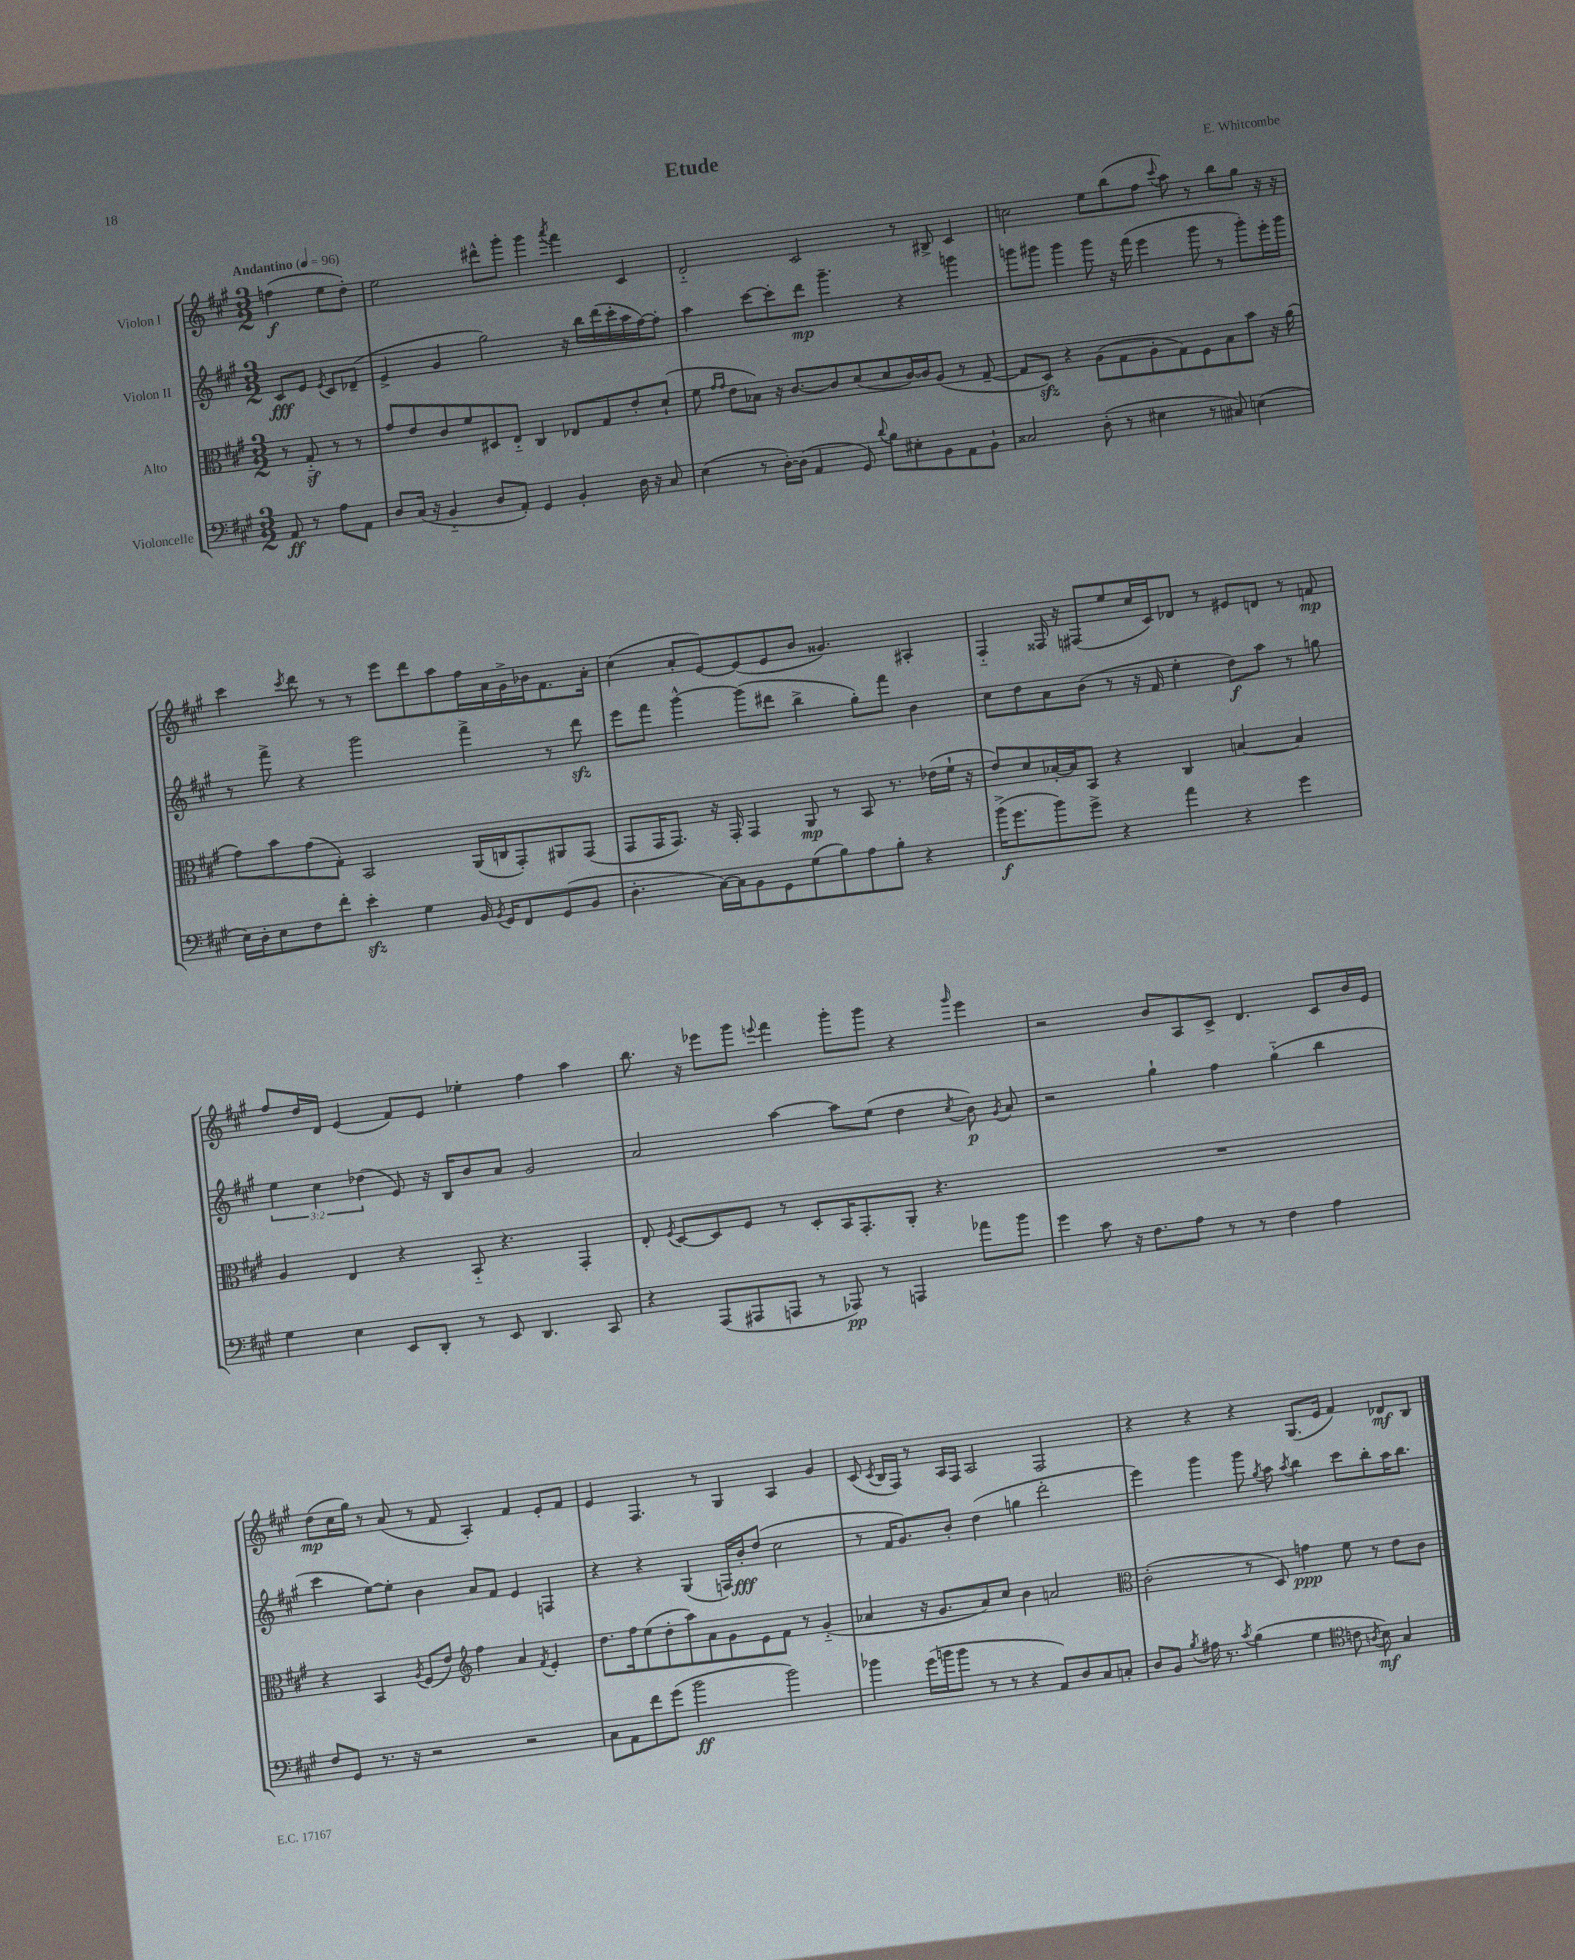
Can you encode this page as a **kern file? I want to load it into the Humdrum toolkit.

**kern	**kern	**kern	**kern
*staff4	*staff3	*staff2	*staff1
*clefF4	*clefC3	*clefG2	*clefG2
*k[f#c#g#]	*k[f#c#g#]	*k[f#c#g#]	*k[f#c#g#]
*M3/2	*M3/2	*M3/2	*M3/2
*MM96	*MM96	*MM96	*MM96
8AA/	8r	8c#/L	(4ff\
8r	8G#'~/	8e/J	.
.	.	8qe/	.
8A\L	8r	8c#/L	8ee\L
8AA\J	8r	(8d-~/J	8dd'\J)
=	=	=	=
8D/L	8g#/L	4e^/	2ee\
(16C#/Jk	8e/	.	.
16r	.	.	.
4BB'~/	8c#/	4g#/	.
.	8f#/	.	.
8D/L	8D#/	2gg#\)	8ddd#^^\L
8AA'/J)	8E'~/J	.	8ggg#'\J
4GG#/	4C#/	.	4ggg#\
.	.	.	8qaaa/
4BB'/	8E-/L	16r	4fff#\
.	.	16bb\LL	.
.	8G#/	(16ddd\	.
.	.	16ccc#'\	.
16D\	8e'/	16aa\	4c#/
16r	.	[16ff#\J)	.
8C#/	(8d`/J	8ff#'\]J	.
=	=	=	=
(4E\	8f#\	4aa\	2d'~/
.	16qqg#/LL	.	.
.	16qqg#/JJ	.	.
.	8e\L	.	.
8r	8B-\J)	[8ccc#\L	.
[16D'\LL)	16r	8ccc#'\]	.
(16D\]JJ	[8.c#/L	.	.
4AA/	.	8ddd\J	2c#/
.	8c#/]	4.ggg#~\	.
8GG#/)	(8d/	.	.
8qqd/	.	.	.
8B\L	8d/	.	.
8E#'\	[16c#/L)	4r	8r
.	16c#/]J	.	.
8BB\	(8A/J	.	8B#^/
8AA\	8r	4ggg\	4c#/
8BB`\J	[8G#~/	.	.
=	=	=	=
2C##/	8G#/]L	8ggg\L	2cc\
.	8D/J)	8ggg#\J	.
.	4r	4ggg#\	.
(8D'\	(8A\L	8ggg#\	8ee\L
8r	8G#\	16r	(8bb\
.	.	(16fff#\	.
4E#\	8A'\	4eee\	8ff#\J
.	.	.	8qqccc#/
.	8G#\)	.	8aa\)
8r	8F#\	8ggg#\	8r
8C#/)	8B\	8r	8bb\L
(4E\	8b\J	8ggg#'\L)	8gg#\J
.	16r	16eee'\L	16r
.	(16a\	16ggg#\JJ	16r
=	=	=	=
16E\LL)	8g#\L)	8r	4ccc#\
16D'\J	.	.	.
8E\	8b\	8fff#^\	.
.	.	.	8qccc#/
8F#\	(8g#\	4r	8ddd\
8f#'\J	8G#'\J)	.	8r
4e'\	2BB/	2ggg#\	8r
.	.	.	8eee\L
4G#\	.	.	8ddd\
.	.	.	8aa\
16BB/	(16AA/LL	4fff#^\	16ff#\L
8qBB/	.	.	.
16GG#/LK	16C/J	.	16a\
8FF#/	8GG#'/)	.	16g#^\
.	.	.	16b-\J
(8GG#/	8AA#/	8r	8.f#\
8BB/J	(8GG#/J	8ddd\	.
.	.	.	16a'\Jk
=	=	=	=
4.D'\	8GG#/L	8eee\L	(4cc#\
.	16GG#/K	8fff#\J	.
.	8.GG#/J)	.	.
.	.	[4ggg#^^\	8a'/L
[16C#\LL)	16r	.	[8e/)
16C#\]J	16GG#'/	.	.
8BB\	4GG#/	(8ggg#\]L	(8e/]
8GG#\	.	8ddd#\J	8e/
(8G#\	8AA/	4bb^\	8b/J
8B\)	8r	.	4.g##/)
8A\	8BB/	8gg#'\L)	.
8B'\J	8.r	8fff#\J	.
4r	.	4b\	4A#'/
.	(16e-\LL	.	.
.	16f#`\JJ	.	.
.	16r	.	.
=	=	=	=
(16b^\LK	8e/L)	8cc#\L	4F#'~/
8.g#\	.	.	.
.	8d/	8dd\	.
8b\)	[16B-'/L	8a\	16F##/
.	16B-/]J	.	16r
8g#^\J	8BB/J	(8b\J	(8F#/L
4r	4r	8r	8ee/
.	.	16r	16cc#/L
.	.	16f#/	16c#/J)
4a\	4C#/	4ee'\	8d-/J
.	.	.	8r
4r	[4B/	8dd\L)	8e#/L
.	.	8aa\J	8d/J
4g#\	4B/]	8r	8r
.	.	8gg\	8f/
=	=	=	=
4G#\	4A/	6ee\	8ff#/L
.	.	.	16dd/L
.	.	6cc#\	.
.	.	.	16d/JJ
4E\	4E/	.	(4e/
.	.	(6dd-\	.
8EE/L	4r	8e/)	8f#/L)
8DD'/J	.	16r	8e/J
.	.	16B/LK	.
8r	8BB'~/	8b/	4ee-'\
8EE/	4.r	8a/J	.
4.DD/	.	2g#/	4ff#\
.	4GG#'/	.	4aa\
8CC#/	.	.	.
=	=	=	=
4r	8E'/	2a/	8.bb\
.	8qF#/	.	.
.	[8D/L	.	.
.	.	.	16r
(8AAA/L	8D/]	.	8eee-\L
8AAA#/	8F#/J	.	8ggg#\J
.	.	.	8qqeee/
8AAA/J	8r	[4aa\	4fff#\
8r	8D'/L	.	.
8AAA-/)	16BB/K	8aa\]L	8ggg#'\L
.	8.GG#'/	.	.
8r	.	(8ee\J	8ggg#\J
4AAA/	8AA'/J	4dd\	4r
.	4.r	.	.
.	.	8qcc#/	16qqggg#/
8a-\L	.	8b\)	4eee\
.	.	8qg#/	.
8b\J	.	8a/	.
=	=	=	=
4g#\	1.r	2r	2r
8c#\	.	.	.
16r	.	.	.
8.F#\L	.	.	.
.	.	4gg#`\	8b/L
8A\J	.	.	8A/
8r	.	4ff#\	8c#^/J
8r	.	.	4.d/
4F#\	.	(4gg#'~\	.
4A\	.	4bb\	8c#/L
.	.	.	16b/L
.	.	.	16e/JJ
=	=	=	=
8F#/L	4r	4ccc#\	(8dd\L
8GG#/J	.	.	16cc#\L
.	.	.	16gg#\JJ)
8.r	4BB/	[8ee\L)	8r
.	.	8ee'\]J	(8a/
16r	.	.	.
.	8qA/	.	.
2r	(8F#/L	4b\	8r
.	8e/J)	.	8f#/
*	*clefG2	*	*
.	4ff#\	8a/L	4A'/)
.	.	8f#/J	.
2r	4a/	4e/	4f#/
.	8qf#/	.	.
.	4e'/	4F/	8e'/L
.	.	.	8f#/J
=	=	=	=
8C#\L	8.dd\L	4r	4e/
8AA\	.	.	.
.	16ff#\k	.	.
8f#\	(8ee\	4r	4.F#/
(8g#\J	8dd'\	.	.
2b\	8aa\)	(4G#/	.
.	8a\	.	8r
.	8g#\	16F/LL)	4G#/
.	.	16b'/J	.
.	8e\	(8dd/J	.
2b\)	8f#\J	2cc#\	4A/
.	8r	.	.
.	(4g#'~/	.	4g#/
=	=	=	=
4b-\	4a-/	8r	(8c#/
.	.	.	8qc#/
.	.	16f#/LK	16B/LL
.	.	8.g#/)	16F#/JJ)
(16g#\LL	16r	.	8r
16b\J	8.g#/L	.	.
8b\J	.	8b'/J	16A/LL
.	.	.	16F#/JJ
8r	8a-/)	(4dd\	2A/
8r	8cc#/J	.	.
4r	4b\	4gg\	.
8AA/L)	2a/	2ddd'\	2F#/
8D/	.	.	.
8C#/	.	.	.
8C'/J	.	.	.
=	=	=	=
*	*clefC3	*	*
8D/L	(2c#'\	4eee\)	4r
8BB/J	.	.	.
8qB/	.	.	.
16A#\	.	4ggg#\	4r
8.r	.	.	.
8qc#/	.	.	.
(4B\	8r	8ggg#\	4r
.	.	8qgg#/	.
.	8D/)	8aa\	.
.	.	8qaa/	.
4G#\	4g\	4bb\	(8.G#/L
.	.	.	16e/Jk
*clefC4	*	*	*
8c\	8f#\	8ccc#\L	4f#/)
8qA/	.	.	.
8B\)	8r	8bb'\	.
4G#/	8e\L	16aa\K	8d-/L
.	.	8.bb\J	.
.	8c#\J	.	8B/J
==	==	==	==
*-	*-	*-	*-
